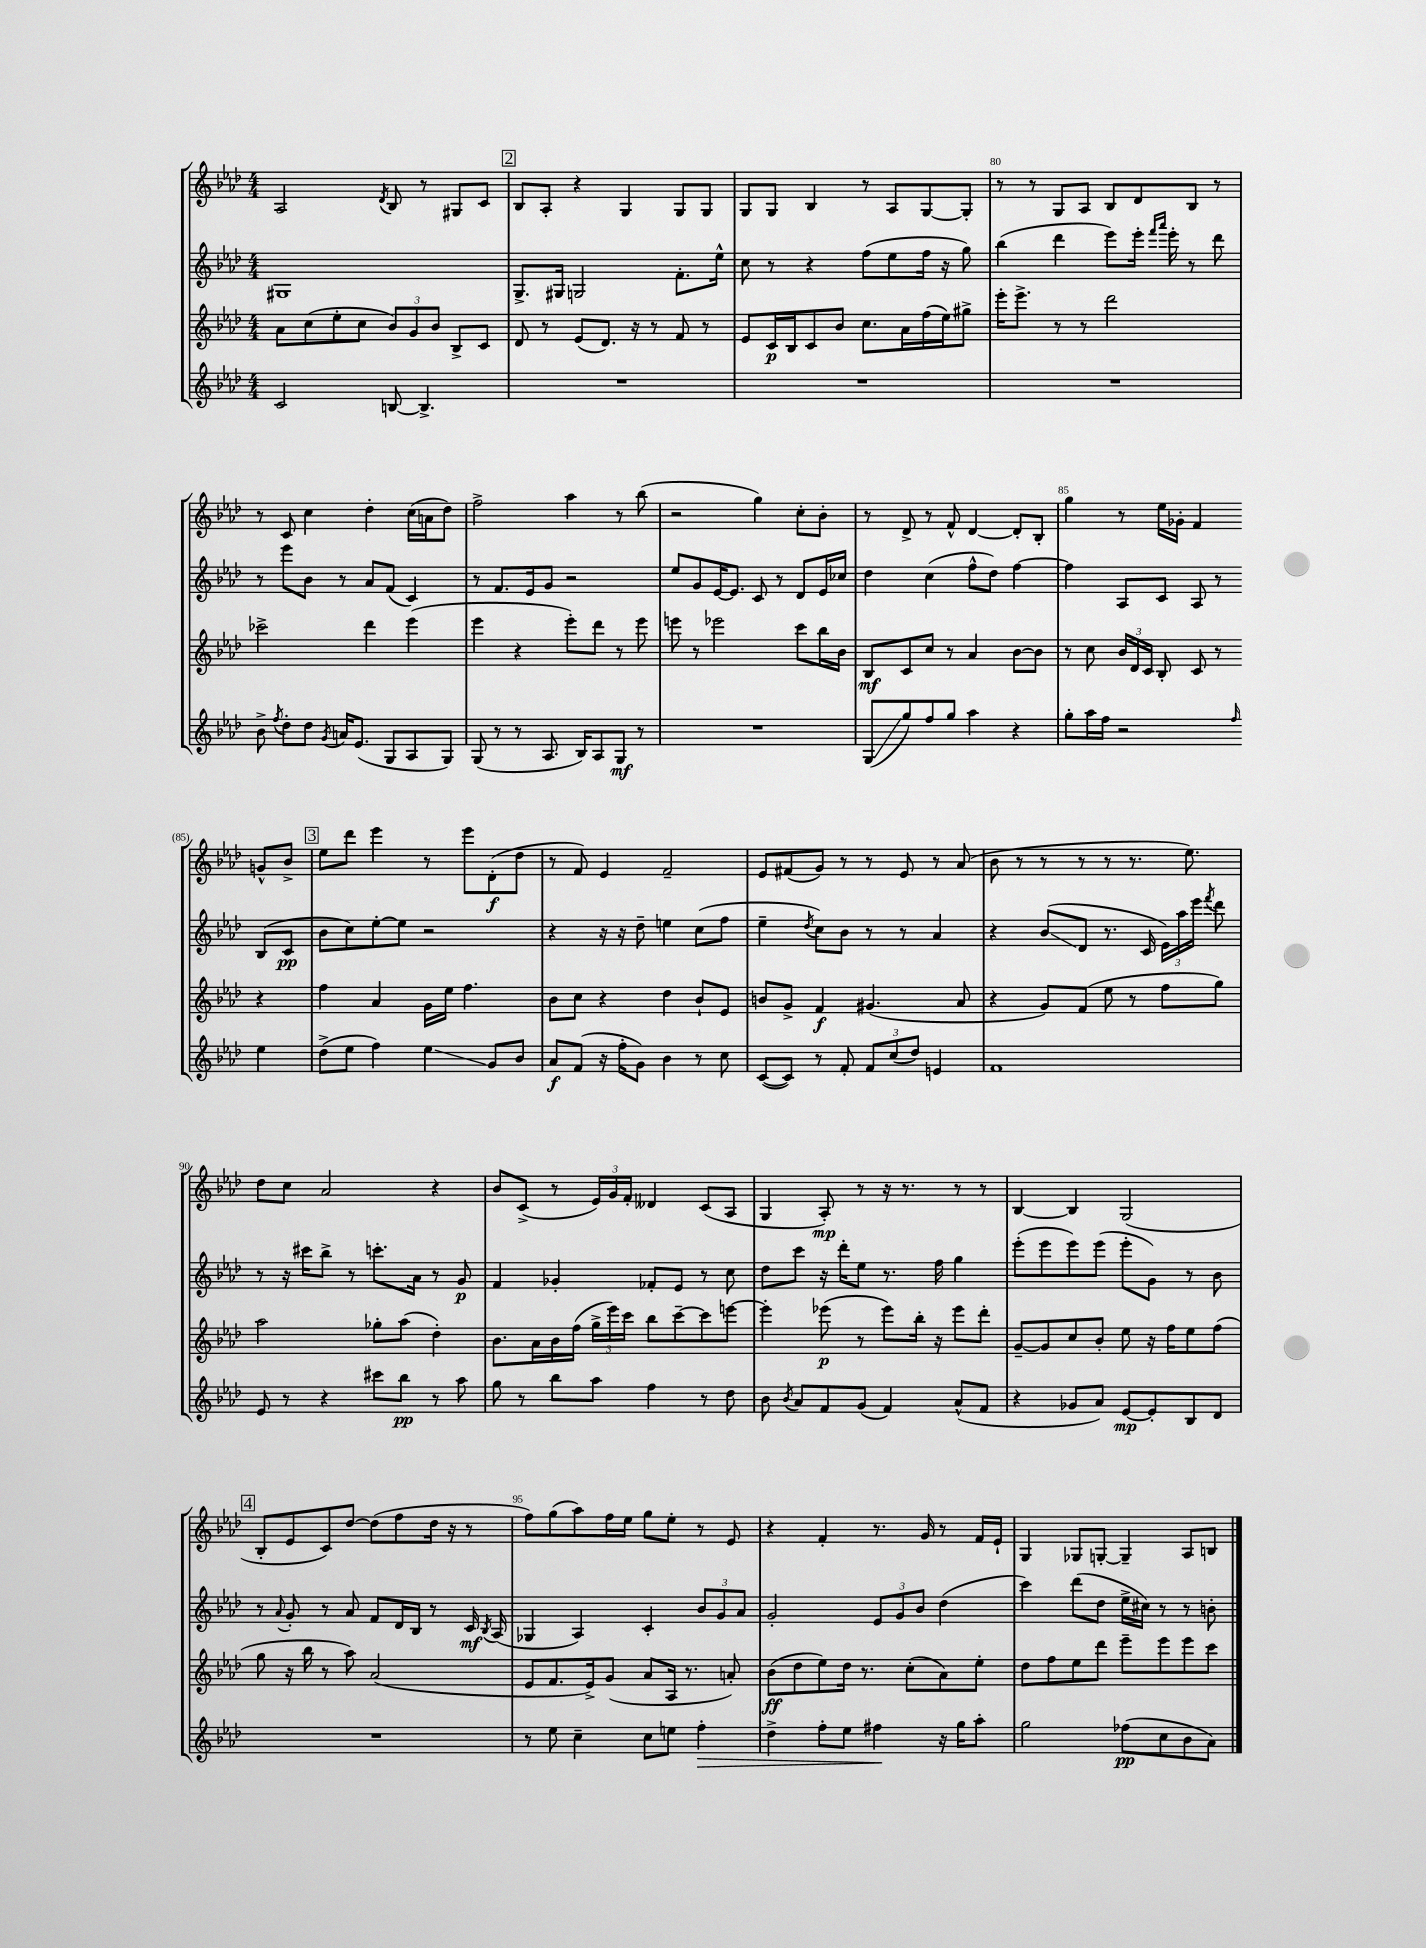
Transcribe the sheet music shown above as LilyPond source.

<<
\new StaffGroup <<
\new Staff = "s0" {
    \clef treble \key aes \major \numericTimeSignature \time 4/4
    \autoBeamOff aes2 \acciaccatura { des'8 } bes8 r8 gis8[ c'8] |
    \mark \markup { \box "2" } bes8[ aes8]-. r4 g4 g8[ g8] |
    g8[ g8] bes4 r8 aes8[ g8~ g8]-. |
    r8 r8 g8[ aes8] bes8[ des'8 bes8] r8 |
    r8 c'8 c''4 des''4-. c''16[( a'16 des''8]) |
    f''2-> aes''4 r8 bes''8( |
    r2 g''4) c''8[-. bes'8]-. |
    r8 des'8-> r8 f'8-^ des'4~ des'8[-. bes8]-. |
    g''4 r8 ees''16[ ges'16]-. f'4 g'8[-^ bes'8]-> |
    \mark \markup { \box "3" } ees''8[ des'''8] ees'''4 r8 ees'''8[ des'8-.\f( des''8] |
    r8 f'8) ees'4 f'2-- |
    ees'8[ fis'8( g'8]) r8 r8 ees'8 r8 aes'8( |
    bes'8 r8 r8 r8 r8 r8. ees''8.) |
    des''8[ c''8] aes'2 r4 |
    bes'8[ c'8]->( r8 \tuplet 3/2 { ees'16[) g'16 f'16]-. } deses'4 c'8[( aes8] |
    g4 aes8-.\mp) r8 r16 r8. r8 r8 |
    bes4~ bes4 g2( |
    \mark \markup { \box "4" } bes8[-. ees'8 c'8) des''8]~ des''8[( f''8 des''16] r16 r8 |
    f''8[) g''8( aes''8) f''16 ees''16] g''8[ ees''8]-. r8 ees'8 |
    r4 f'4-. r8. g'16 r8 f'16[ ees'16]-! |
    g4 ges8[ g8]~-. g4-- aes8[ b8] \bar "|." |
}
\new Staff = "s1" {
    \clef treble \key aes \major \numericTimeSignature \time 4/4
    \autoBeamOff gis1 |
    \mark \markup { \box "2" } g8.[-> gis16] g2 f'8.[-. ees''16]-^ |
    c''8 r8 r4 f''8[( ees''8 f''16] r16 g''8) |
    bes''4( des'''4 ees'''8[) ees'''16]-. \grace { f'''16[ aes'''16] } ees'''16-. r8 des'''8 |
    r8 ees'''8[ bes'8] r8 aes'8[ f'8]( c'4) |
    r8 f'8.[ ees'16 g'8] r2 |
    ees''8[ g'8 ees'16~ ees'8.] c'8 r8 des'8[ ees'16 ces''16] |
    des''4 c''4( f''8[-^ des''8]) f''4~ |
    f''4 aes8[ c'8] aes8 r8 bes8[( c'8]\pp |
    \mark \markup { \box "3" } bes'8[ c''8) ees''8~-. ees''8] r2 |
    r4 r16 r16 des''8-- e''4 c''8[( f''8] |
    ees''4-- \acciaccatura { des''8 } c''8[) bes'8] r8 r8 aes'4 |
    r4 bes'8[\glissando( des'8] r8. c'16 \tuplet 3/2 { ees'16[) aes''16 ees'''16] } \acciaccatura { f'''8 } des'''8 |
    r8 r16 cis'''16[ bes''8]-> r8 c'''8.[-. aes'16] r8 g'8\p |
    f'4 ges'4-. fes'8[-. ees'8] r8 c''8 |
    des''8[ c'''8] r16 des'''16[-. ees''8] r8. f''16 g''4 |
    ees'''8[-.( ees'''8 ees'''8) ees'''8]( ees'''8[-. g'8]) r8 bes'8 |
    \mark \markup { \box "4" } r8 \appoggiatura { aes'8 } g'8-. r8 aes'8 f'8[ des'16 bes16] r8 c'16\mf \acciaccatura { bes8 } aes16( |
    ges4 aes4) c'4-. \tuplet 3/2 { bes'8[ g'8 aes'8] } |
    g'2-. \tuplet 3/2 { ees'8[ g'8 bes'8] } des''4( |
    c'''4) des'''8[( des''8] ees''16[-> cis''16]) r8 r8 b'8-. \bar "|." |
}
\new Staff = "s2" {
    \clef treble \key aes \major \numericTimeSignature \time 4/4
    \autoBeamOff aes'8[ c''8( ees''8-. c''8] \tuplet 3/2 { bes'8[) g'8 bes'8] } bes8[-> c'8] |
    \mark \markup { \box "2" } des'8 r8 ees'8[( des'8.]) r16 r8 f'8 r8 |
    ees'8[ c'16\p bes16 c'8 bes'8] c''8.[ aes'16 f''16( ees''16) gis''8]-> |
    ees'''16[-. ees'''8.]-> r8 r8 des'''2 |
    ces'''2-> des'''4 ees'''4( |
    ees'''4 r4 ees'''8[-.) des'''8] r8 ees'''8 |
    e'''8 r8 ees'''2 c'''8[ bes''16 bes'16] |
    bes8[\mf c'8 c''8] r8 aes'4 bes'8[~ bes'8] |
    r8 c''8 \tuplet 3/2 { bes'16[ des'16 c'16] } bes8-. c'8 r8 r4 |
    \mark \markup { \box "3" } f''4 aes'4 g'16[ ees''16] f''4. |
    bes'8[ c''8] r4 des''4 bes'8[-! ees'8] |
    b'8[ g'8]-> f'4\f gis'4.( aes'8 |
    r4 g'8[) f'8]( ees''8 r8 f''8[ g''8]) |
    aes''2 ges''8[-. aes''8]( des''4-.) |
    bes'8.[ aes'16 bes'16 f''16]( \tuplet 3/2 { g''16[-> ees'''16) c'''16] } bes''8[ c'''8~-- c'''8 e'''8]~ |
    e'''4-. ees'''8\p( r8 ees'''8[) bes''16]-. r16 ees'''8[ des'''8]-. |
    g'8[~-- g'8 c''8 bes'8]-. ees''8 r16 f''16[ ees''8 f''8]( |
    \mark \markup { \box "4" } g''8 r16 bes''16 r8 aes''8) aes'2( |
    ees'8[ f'8. ees'16->) g'8]( aes'8[ aes16] r8. a'8-.) |
    bes'8[\ff( des''8 ees''8) des''16] r8. c''8[-.( aes'8) ees''8]-. |
    des''8[ f''8 ees''8 des'''8] ees'''8[-- ees'''8 ees'''8 c'''8] \bar "|." |
}
\new Staff = "s3" {
    \clef treble \key aes \major \numericTimeSignature \time 4/4
    \autoBeamOff c'2 b8~ b4.-> |
    \mark \markup { \box "2" } R1 |
    R1 |
    R1 |
    bes'8-> \acciaccatura { f''8 } des''8[-. des''8] \acciaccatura { g'8 } a'16[ ees'8.]( g8[ aes8 g8]) |
    g8( r8 r8 aes8. bes16[) aes8 g8]\mf r8 |
    R1 |
    g8[\glissando( g''8) f''8 g''8] aes''4 r4 |
    g''8[-. aes''16 f''16] r2 \grace { f''16 } ees''4 |
    \mark \markup { \box "3" } des''8[->( ees''8] f''4) ees''4\glissando g'8[ bes'8] |
    aes'8[\f f'8]( r16 f''16[-. g'8]) bes'4 r8 c''8 |
    c'8[~( c'8]) r8 f'8-. \tuplet 3/2 { f'8[ c''8( des''8]) } e'4 |
    f'1 |
    ees'8 r8 r4 cis'''8[ bes''8]\pp r8 aes''8 |
    g''8 r8 bes''8[ aes''8] f''4 r8 des''8 |
    bes'8 \acciaccatura { bes'8 } aes'8[ f'8 g'8]( f'4) aes'8[-^( f'8] |
    r4 ges'8[ aes'8]) ees'8[~\mp ees'8-. bes8 des'8] |
    \mark \markup { \box "4" } R1 |
    r8 ees''8 c''4-- c''8[ e''8] f''4-.\> |
    des''4-> f''8[-. ees''8] fis''4\! r16 g''16[ aes''8]-. |
    g''2 fes''8[\pp( c''8 bes'8 aes'8]) \bar "|." |
}
>>
>>
\layout { \context { \Score currentBarNumber = #77 \override BarNumber.break-visibility = ##(#f #t #t) barNumberVisibility = #(every-nth-bar-number-visible 5) } }
